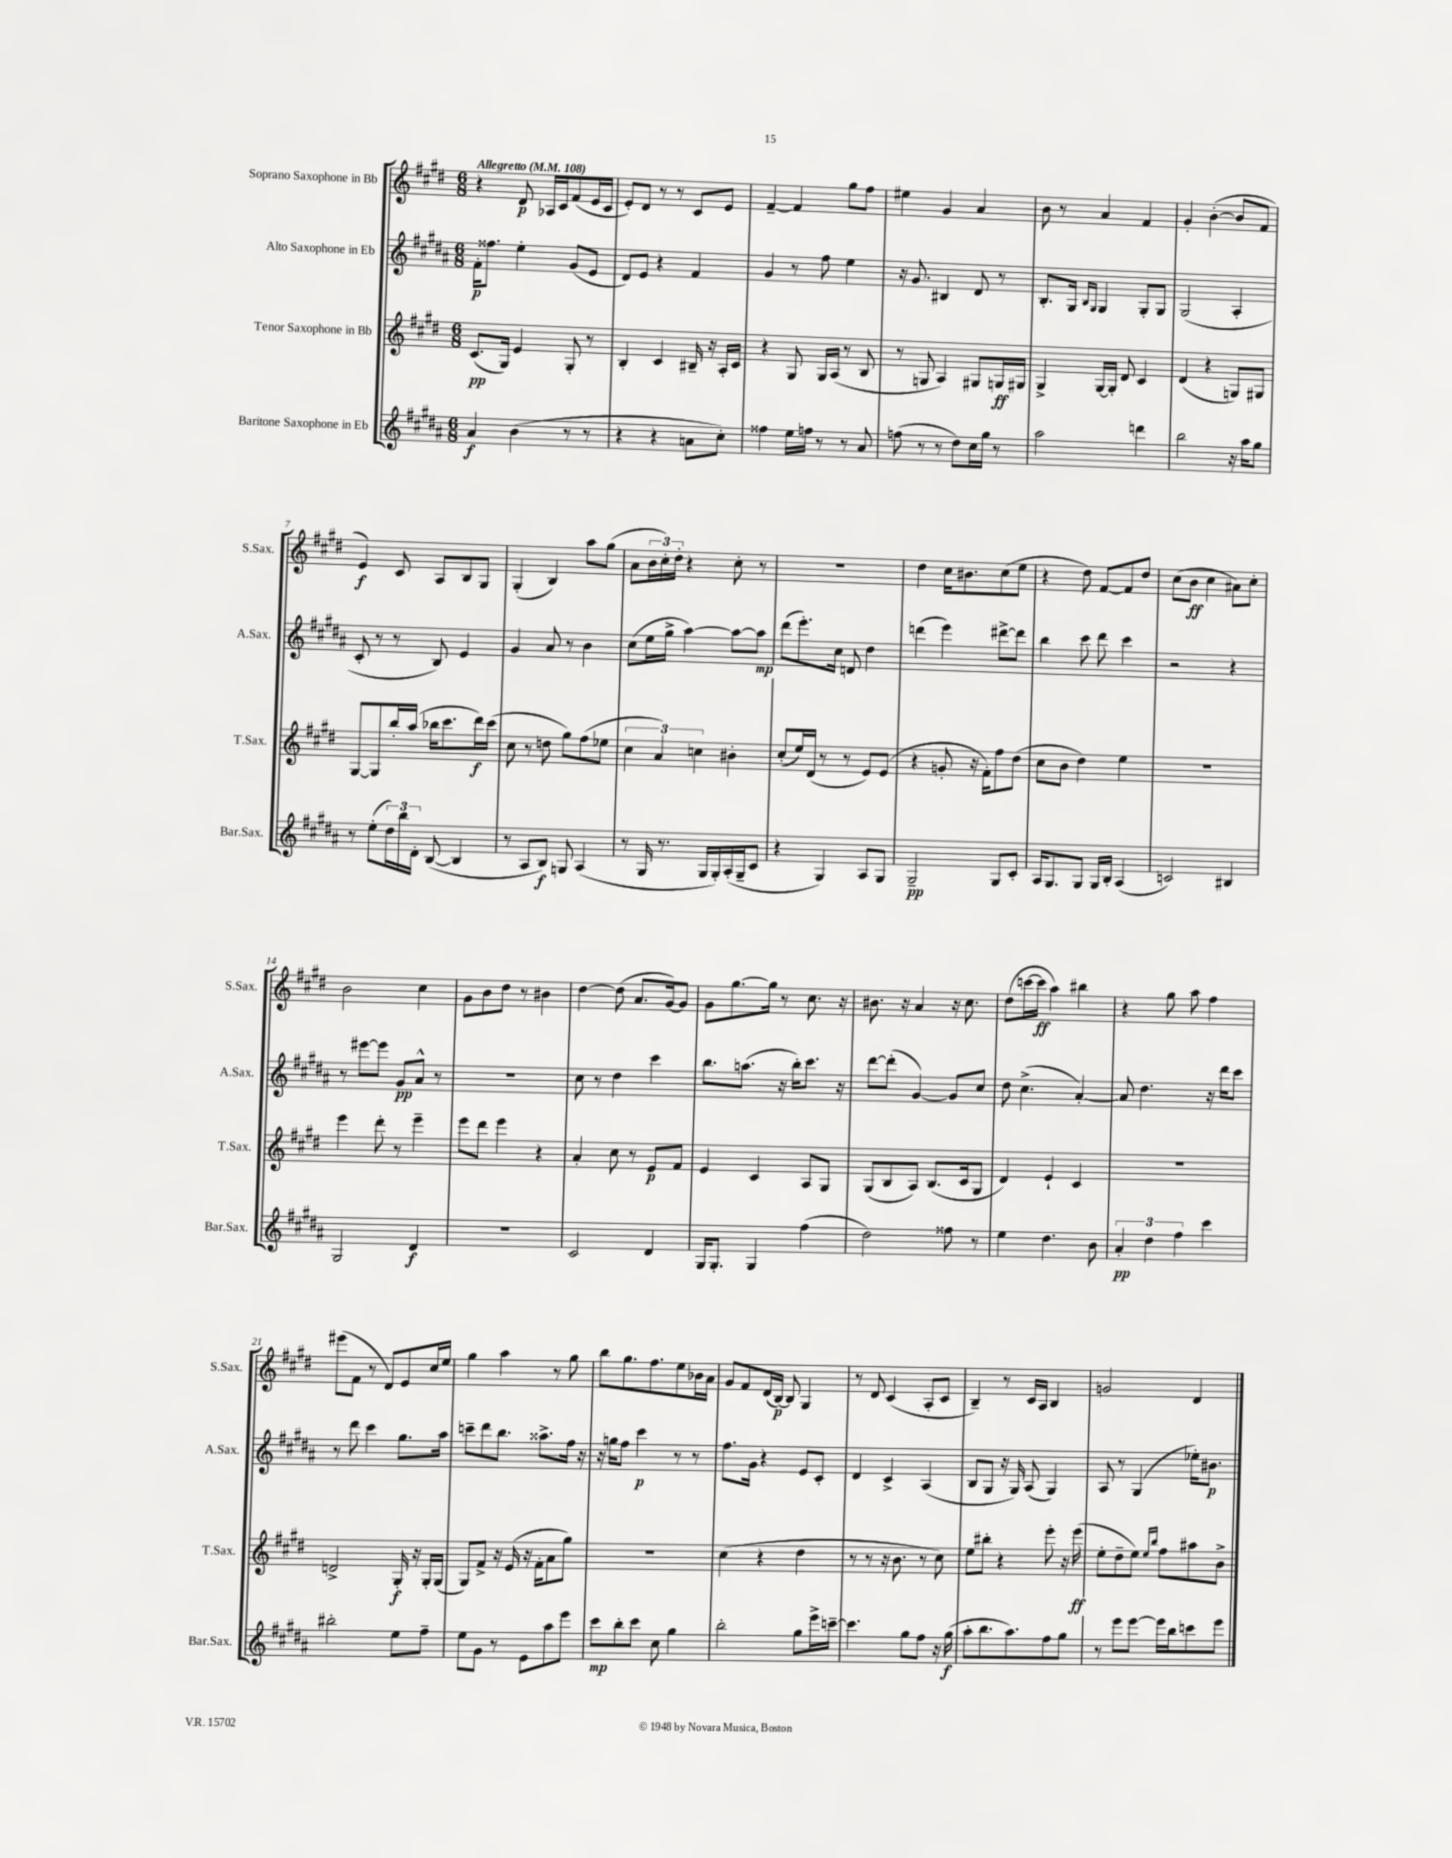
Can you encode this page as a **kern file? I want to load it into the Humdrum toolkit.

**kern	**dynam	**kern	**dynam	**kern	**dynam	**kern	**dynam
*part4	*part4	*part3	*part3	*part2	*part2	*part1	*part1
*staff4	*staff4	*staff3	*staff3	*staff2	*staff2	*staff1	*staff1
*I"Baritone Saxophone in Eb	*	*I"Tenor Saxophone in Bb	*	*I"Alto Saxophone in Eb	*	*I"Soprano Saxophone in Bb	*
*I'Bar.Sax.	*	*I'T.Sax.	*	*I'A.Sax.	*	*I'S.Sax.	*
*clefG2	*	*clefG2	*	*clefG2	*	*clefG2	*
*k[f#c#g#d#a#]	*	*k[f#c#g#d#]	*	*k[f#c#g#d#a#]	*	*k[f#c#g#d#]	*
*M6/8	*	*M6/8	*	*M6/8	*	*M6/8	*
*MM108	*	*MM108	*	*MM108	*	*MM108	*
=1	=1	=1	=1	=1	=1	=1	=1
!	!	!	!	!	!	!LO:TX:a:B:t=Allegretto	!
4a#/	f	(8.c#/L	pp	16f#'\KL	p	4r	.
.	.	.	.	8.ff##X\J	.	.	.
.	.	16G#/Jk)	.	.	.	.	.
(4b\	.	4e/	.	4ee'\	.	8d#/	p
.	.	.	.	.	.	16A-X/LL	.
.	.	.	.	.	.	16c#/J	.
8r	.	8G#'/	.	(8g#/L	.	(8f#/	.
8r	.	8r	.	8e/J	.	16e/L	.
.	.	.	.	.	.	16c#/JJ	.
=2	=2	=2	=2	=2	=2	=2	=2
4r	.	4B'/	.	8d#/L)	.	8e'/L)	.
.	.	.	.	8e/J	.	8d#/J	.
4r	.	4c#/	.	4r	.	8r	.
.	.	.	.	.	.	8r	.
8an\L	.	16B#X~/	.	4f#/	.	8c#/L	.
.	.	16r	.	.	.	.	.
8cc#'\J)	.	16A'/LL	.	.	.	8e/J	.
.	.	16c#/JJ	.	.	.	.	.
=3	=3	=3	=3	=3	=3	=3	=3
4ff##X\	.	4r	.	4g#/	.	[4f#~/	.
16ee\LL	.	8G#/	.	8r	.	4f#/]	.
16ffn\JJ	.	.	.	.	.	.	.
8r	.	16G#/LL	.	8ff#\	.	.	.
.	.	(16A/JJ	.	.	.	.	.
8r	.	8r	.	4ee\	.	8gg#\L	.
8a#/	.	8B/	.	.	.	8ff#\J	.
=4	=4	=4	=4	=4	=4	=4	=4
(8ffn\	.	8r	.	16r	.	4ee#X\	.
.	.	.	.	8.g#/	.	.	.
8r	.	8Gn/	.	.	.	.	.
8r	.	4A/)	.	4B#X/	.	4g#/	.
8dd#\L)	.	.	.	.	.	.	.
16cc#\L	.	8G#X/L	.	8d#/	.	4a/	.
16gg#\JJ	.	.	.	.	.	.	.
8r	.	16Gn/L	ff	8r	.	.	.
.	.	16G#X/JJ	.	.	.	.	.
=5	=5	=5	=5	=5	=5	=5	=5
2aa#\	.	4G#^/	.	8.B'/L	.	8b\	.
.	.	.	.	.	.	8r	.
.	.	.	.	16G#/Jk	.	.	.
.	.	.	.	16qqB/LL	.	.	.
.	.	.	.	16qqG#/JJ	.	.	.
.	.	[16G#/LL	.	4G#/	.	4a/	.
.	.	16G#'/JJ]	.	.	.	.	.
.	.	8d#/	.	.	.	.	.
4dddn\	.	4c#/	.	8G#'/L	.	4f#/	.
.	.	.	.	8G#/J	.	.	.
=6	=6	=6	=6	=6	=6	=6	=6
2bb\	.	(4d#/	.	(2G#/	.	4g#'/	.
.	.	4r	.	.	.	([4b'\	.
16r	.	8Gn/L)	.	4A#'/	.	8b/L]	.
16aa#\KL	.	.	.	.	.	.	.
8gg#\J	.	8G#X/J	.	.	.	8f#/J	.
!!LO:LB:g=z
=7	=7	=7	=7	=7	=7	=7	=7
8r	.	[8G#/L	.	8c#'/	.	4e/)	f
(8ee'\L	.	8G#/]	.	8r	.	.	.
24dd#\L)	.	16bb'/L	.	8r	.	8c#/	.
24bb\	.	.	.	.	.	.	.
.	.	(16aa/JJ	.	.	.	.	.
24d#'\JJ	.	.	.	.	.	.	.
([8B/	.	16bb-X\KL	.	8B/)	.	8A/L	.
.	.	8.ccc#\	.	.	.	.	.
4B/]	.	.	.	4e/	.	8B/	.
.	.	16ddd#\L)	f	.	.	8G#/J	.
.	.	(16ccc#\JJ	.	.	.	.	.
=8	=8	=8	=8	=8	=8	=8	=8
8r	.	8cc#\	.	4g#/	.	(4G#'/	.
8A#/L	.	8r	.	.	.	.	.
8B/J)	f	8ddn\	.	8a#/	.	4B/)	.
8Gn/	.	8gg#\L)	.	8r	.	.	.
(4A#/	.	(8ff#\	.	4b\	.	8aa\L	.
.	.	8ee-X\J	.	.	.	(8gg#\J	.
=9	=9	=9	=9	=9	=9	=9	=9
8r	.	6cc#\	.	(8cc#\L	.	8a\L	.
16G#/	.	.	.	16ee\L	.	24b\L	.
.	.	6a/)	.	.	.	24cc#'\)	.
8.r	.	.	.	16gg#^\JJ	.	.	.
.	.	.	.	.	.	24dd#'\JJ	.
.	.	.	.	[4aa#\)	.	4r	.
.	.	6ccn\	.	.	.	.	.
16G#/LL	.	.	.	.	.	.	.
16G#'/)	.	.	.	.	.	.	.
(16A#'/	.	4b#X'\	.	8aa#\L_	.	8cc#'\	.
16G#~/J	.	.	.	.	.	.	.
8c#/J	.	.	.	8aa#\J]	mp	8r	.
=10	=10	=10	=10	=10	=10	=10	=10
4r	.	(8cc#'/L	.	(8ddd#\L	.	2.r	.
.	.	16ee/L)	.	8.eee'\)	.	.	.
.	.	(16d#/JJ	.	.	.	.	.
4G#/)	.	8r	.	.	.	.	.
.	.	.	.	16cc#\Jk	.	.	.
.	.	8r	.	8dn/	.	.	.
8A#/L	.	8e/L)	.	4dd#\	.	.	.
8G#/J	.	(8e/J	.	.	.	.	.
=11	=11	=11	=11	=11	=11	=11	=11
2G#~/	pp	4r	.	(4dddn\	.	4dd#\	.
.	.	8gn'/	.	4eee\)	.	16cc#\KL	.
.	.	.	.	.	.	8.b#X\	.
.	.	16r	.	.	.	.	.
.	.	16f#'\KL)	.	.	.	.	.
8G#/L	.	8ff#\	.	[8ddd#X^\L	.	(8cc#\	.
8c#'/J	.	(8dd#\J	.	8ddd#\J]	.	8ee\J	.
=12	=12	=12	=12	=12	=12	=12	=12
16A#/KL	.	8cc#\L	.	4bb\	.	4r	.
8.G#/	.	.	.	.	.	.	.
.	.	8b\J	.	.	.	.	.
8G#/J	.	4dd#\)	.	8ccc#\	.	8dd#\)	.
16G#/LL	.	.	.	8ddd#\	.	[8f#/L	.
16B'/JJ	.	.	.	.	.	.	.
(4A#/	.	4ee\	.	4ccc#\	.	8f#/]	.
.	.	.	.	.	.	8dd#/J	.
=13	=13	=13	=13	=13	=13	=13	=13
2cn/)	.	2.r	.	2r	.	(8cc#\L	.
.	.	.	.	.	.	8b\J	ff
.	.	.	.	.	.	4cc#\	.
4B#X/	.	.	.	4r	.	8a#X\L)	.
.	.	.	.	.	.	8cc#'\J	.
!!LO:LB:g=z
=14	=14	=14	=14	=14	=14	=14	=14
2G#/	.	4eee\	.	8r	.	2b\	.
.	.	.	.	[8eee#X\L	.	.	.
.	.	8ddd#'\	.	8eee#\J]	.	.	.
.	.	8r	.	8g#/L	pp	.	.
4d#/	f	4eee~\	.	8a#^^/J	.	4cc#\	.
.	.	.	.	8r	.	.	.
=15	=15	=15	=15	=15	=15	=15	=15
2.r	.	8eee\L	.	2.r	.	8g#\L	.
.	.	8ddd#\J	.	.	.	8b\	.
.	.	4eee\	.	.	.	8dd#\J	.
.	.	.	.	.	.	8r	.
.	.	4r	.	.	.	4b#X\	.
=16	=16	=16	=16	=16	=16	=16	=16
2c#/	.	4a'/	.	8cc#\	.	[4dd#\	.
.	.	.	.	8r	.	.	.
.	.	8cc#\	.	4dd#\	.	(8dd#\]	.
.	.	8r	.	.	.	8.a/L	.
4d#/	.	8e/L	p	4ccc#\	.	.	.
.	.	.	.	.	.	[16g#/k)	.
.	.	8f#/J	.	.	.	8g#/J]	.
=17	=17	=17	=17	=17	=17	=17	=17
16G#/KL	.	4e/	.	8.bb\L	.	8g#\L	.
8.G#'/J	.	.	.	.	.	.	.
.	.	.	.	.	.	[8.gg#\	.
.	.	.	.	(8.aan\J	.	.	.
4G#/	.	4c#/	.	.	.	.	.
.	.	.	.	.	.	16gg#\Jk]	.
.	.	.	.	16r	.	8r	.
.	.	.	.	16bb'\KL)	.	.	.
(4ff#\	.	8A/L	.	8.ccc#\J	.	8.cc#\	.
.	.	8G#/J	.	.	.	.	.
.	.	.	.	16r	.	16r	.
=18	=18	=18	=18	=18	=18	=18	=18
2dd#\)	.	(8G#/L	.	[8ddd#\L	.	8.b#X\	.
.	.	8B/	.	(8ddd#'\J]	.	.	.
.	.	.	.	.	.	16r	.
.	.	8A/J)	.	[4g#/)	.	4a/	.
.	.	(8.B/L	.	.	.	.	.
8ff##X\	.	.	.	8g#/L]	.	16r	.
.	.	16c#/k	.	.	.	8.cc#\	.
8r	.	8G#/J	.	8cc#/J	.	.	.
=19	=19	=19	=19	=19	=19	=19	=19
4ee\	.	4d#/)	.	8dd#\	.	(8dd#\L	.
.	.	.	.	(4.cc#^\	.	[16cccn\L	.
.	.	.	.	.	.	16ccc\JJ]	ff
4.dd#\	.	4e`/	.	.	.	4aa\)	.
.	.	4c#/	.	[4a#'/)	.	4bb#X\	.
8b\	.	.	.	.	.	.	.
=20	=20	=20	=20	=20	=20	=20	=20
6a#'/	pp	2.r	.	8a#/]	.	4r	.
.	.	.	.	4.dd#\	.	.	.
6dd#\	.	.	.	.	.	.	.
.	.	.	.	.	.	8gg#\	.
6ff#\	.	.	.	.	.	.	.
.	.	.	.	.	.	8aa\	.
4ccc#\	.	.	.	16r	.	4ff#\	.
.	.	.	.	16ddd#\KL	.	.	.
.	.	.	.	8ccc#\J	.	.	.
!!LO:LB:g=z
=21	=21	=21	=21	=21	=21	=21	=21
2bb#X'\	.	2dn^/	.	8r	.	(8eee#X\L	.
.	.	.	.	8ddd#\	.	8f#\J	.
.	.	.	.	4ccc#\	.	8r	.
.	.	.	.	.	.	8d#/L)	.
8ee\L	.	16G#'/	f	8.gg#\L	.	8e/	.
.	.	16r	.	.	.	.	.
8ff#~\J	.	16G#'/LL	.	.	.	16cc#/L	.
.	.	(16G#/JJ	.	16aa#\Jk	.	16ee/JJ	.
=22	=22	=22	=22	=22	=22	=22	=22
8ee\L	.	8G#/L)	.	8cccn~\L	.	4gg#\	.
8g#\J	.	8f#^/J	.	8ddd#\	.	.	.
8r	.	16r	.	8.bb\J	.	4aa\	.
.	.	(16e/	.	.	.	.	.
8e\L	.	16r	.	.	.	.	.
.	.	16f#'\KL	.	8.aa##X^\L	.	.	.
8aa#\	.	8a\	.	.	.	8r	.
8eee\J	.	8gg#\J)	.	16ff#\Jk	.	8gg#\	.
.	.	.	.	16r	.	.	.
=23	=23	=23	=23	=23	=23	=23	=23
8ccc#\L	mp	2.r	.	16r	.	8bb\L	.
.	.	.	.	16ggn\KL	.	.	.
8bb'\	.	.	.	8ff#\J	.	8.gg#\	.
8ccc#\J	.	.	.	4ccc#\	p	.	.
.	.	.	.	.	.	8.ff#\	.
8cc#\	.	.	.	.	.	.	.
4gg#\	.	.	.	8r	.	8ee\	.
.	.	.	.	8r	.	16b-X\L	.
.	.	.	.	.	.	16a\JJ	.
=24	=24	=24	=24	=24	=24	=24	=24
2bb'\	.	(4cc#\	.	8.ff#\L	.	8g#/L	.
.	.	.	.	.	.	8f#/	.
.	.	.	.	16g#\Jk	.	.	.
.	.	4r	.	4r	.	(16d#/L	.
.	.	.	.	.	.	[16B/JJ)	p
.	.	.	.	.	.	8B/]	.
8gg#\L	.	4dd#\	.	8e/L	.	4G#/	.
16eee^\L	.	.	.	8c#'/J	.	.	.
[16cccn~\JJ	.	.	.	.	.	.	.
=25	=25	=25	=25	=25	=25	=25	=25
4.ccc\]	.	8r	.	4d#/	.	8r	.
.	.	8r	.	.	.	8d#/	.
.	.	16r	.	4c#^/	.	(4c#/	.
.	.	8.b\	.	.	.	.	.
8gg#\L	.	.	.	.	.	.	.
8ff#\J	.	8r	.	(4A#/	.	8A'/L	.
16r	.	8cc#\)	.	.	.	8c#/J	.
(16gg#\	f	.	.	.	.	.	.
=26	=26	=26	=26	=26	=26	=26	=26
8aa#'\L	.	8ee\L	.	8B/L	.	4B~/)	.
8.bb\	.	8bb#X'\J	.	8G#/J	.	.	.
.	.	4r	.	16r	.	8r	.
8.aa#\)	.	.	.	16G#/)	.	.	.
.	.	.	.	(8A#/	.	16c#/LL	.
.	.	.	.	.	.	16A/JJ	.
8ff#\	.	8eee'\	.	4G#/)	.	4B/	.
8gg#\J	.	16r	.	.	.	.	.
.	.	(16eee\	ff	.	.	.	.
=27	=27	=27	=27	=27	=27	=27	=27
8r	.	8ee'\L	.	8A#/	.	2gn/	.
8eee\L	.	8dd#~\	.	8r	.	.	.
[8eee\J	.	8ee\J)	.	(4G#/	.	.	.
.	.	16qqee/LL	.	.	.	.	.
.	.	16qqbb/JJ	.	.	.	.	.
16eee\LL]	.	8ff#\L	.	.	.	.	.
16bb\J	.	.	.	.	.	.	.
8cccn\	.	8aa#X\	.	16ee-X'\KL)	.	4d#/	.
.	.	.	.	8.b#X\J	p	.	.
8eee\J	.	8b^\J	.	.	.	.	.
==	==	==	==	==	==	==	==
*-	*-	*-	*-	*-	*-	*-	*-
